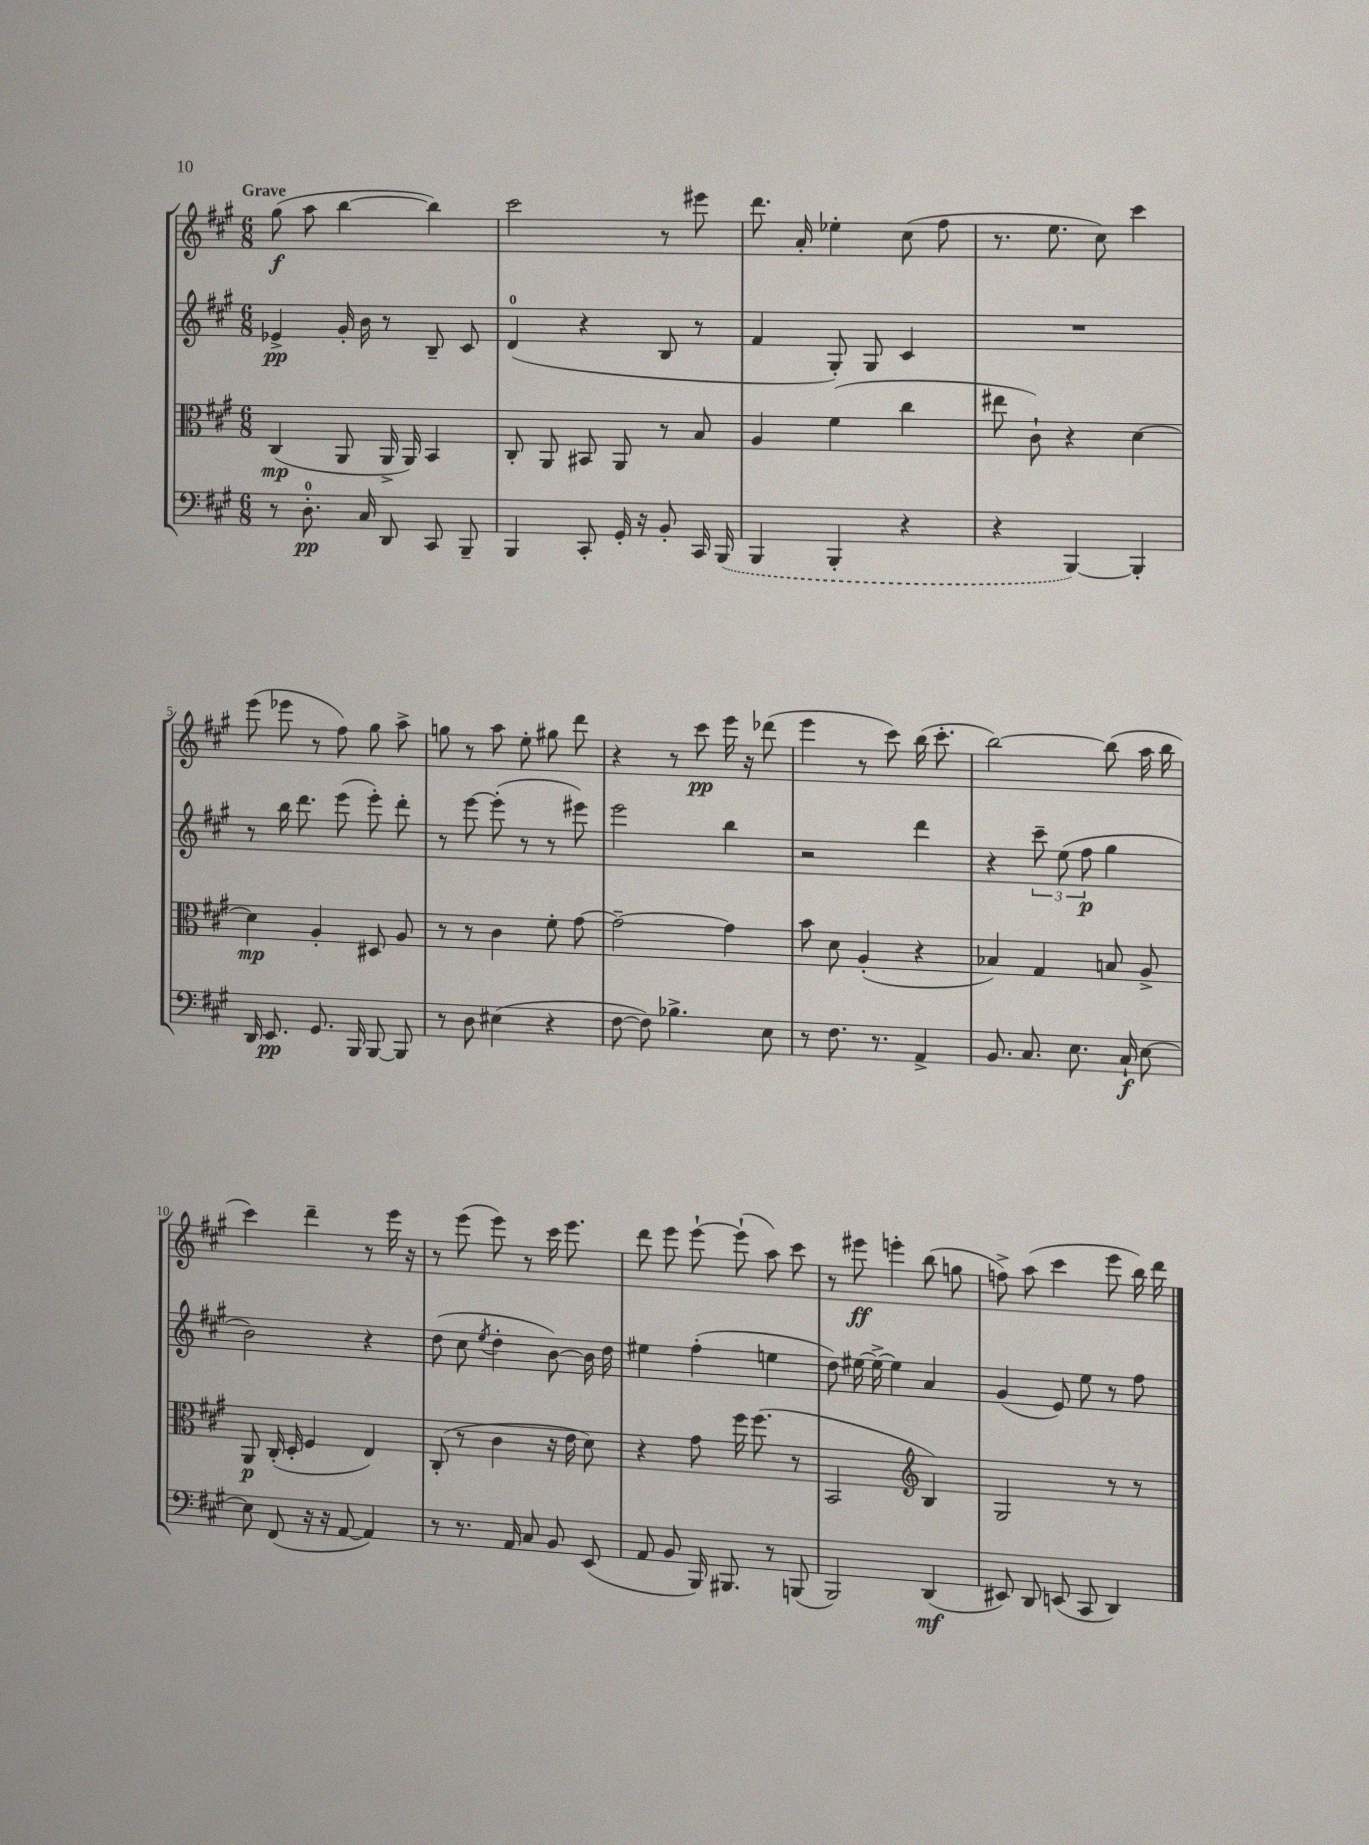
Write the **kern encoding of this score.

**kern	**kern	**kern	**kern
*staff4	*staff3	*staff2	*staff1
*clefF4	*clefC3	*clefG2	*clefG2
*k[f#c#g#]	*k[f#c#g#]	*k[f#c#g#]	*k[f#c#g#]
*M6/8	*M6/8	*M6/8	*M6/8
8r	(4C#	4e-^	(8gg#
8.D'	.	.	8aa
.	8AA	16g#'	[4bb
16C#	.	16b	.
8DD	16AA^	8r	.
.	16AA)	.	.
8CC#	4BB	8B~	4bb])
8BBB~	.	8c#	.
=	=	=	=
4BBB	8C#'	(4d	2ccc#
.	8AA	.	.
8CC#'	8BB#	4r	.
16GG#'	8AA	.	.
16r	.	.	.
8BB'	8r	8B	8r
16CC#	8B	8r	8eee#
(16BBB	.	.	.
=	=	=	=
4BBB	4A	4f#	8.ddd
.	.	.	16a'
4BBB'	(4f#	8G#')	4ee-'
.	.	8G#	.
4r	4cc#	4c#	(8cc#
.	.	.	8ff#
=	=	=	=
4r	8ee#	2.r	8.r
.	8c#`)	.	.
.	.	.	8.ee
[4BBB)	4r	.	.
.	.	.	8cc#)
4BBB']	[4d	.	4ccc#
=	=	=	=
16DD	4d]	8r	(8eee
8.EE	.	.	.
.	.	16bb	8eee-
.	.	8.ddd	.
8.GG#	4A'	.	8r
.	.	(8eee	8ff#)
16BBB	.	.	.
[8BBB	8D#	8eee')	8gg#
8BBB]	8A	8ddd'	8aa^
=	=	=	=
8r	8r	8r	8gg
8D	8r	[8eee	8r
(4E#	4c#	(8eee']	8aa
.	.	8r	8ee'
4r	8f#'	8r	8gg#
.	[8g#	8eee#)	8ddd
=	=	=	=
[8F#	2g#~_	2eee	4r
8F#])	.	.	.
4.B-^	.	.	8r
.	.	.	8ccc#
.	4g#]	4bb	16eee
.	.	.	16r
8E	.	.	(8ddd-
=	=	=	=
8r	8b	2r	4eee
8.F#	8d	.	.
.	(4A'	.	8r
8.r	.	.	.
.	.	.	8ccc#)
4AA^	4r	4ddd	(16bb
.	.	.	8.ccc#'
=	=	=	=
8.BB	4B-)	4r	[2bb)
8.C#	.	.	.
.	4G#	12ccc#~	.
.	.	(12ee	.
8.E	.	.	.
.	.	12ff#	.
.	8B	4gg#	(8bb]
16C#`	.	.	.
[8E	8A^	.	16aa
.	.	.	16bb
=	=	=	=
8E]	8AA	2b)	4ccc#)
(8FF#	(16C#'	.	.
.	16D'	.	.
16r	4F#	.	4ddd~
16r	.	.	.
[8AA	.	.	.
4AA])	4E)	4r	8r
.	.	.	16eee
.	.	.	16r
=	=	=	=
8r	(8C#'	(8dd	8r
8.r	8r	8cc#	(8eee
.	.	8qee	.
.	4c#	4dd'	8eee)
16AA	.	.	.
8C#	.	.	8r
8BB	16r	[8b)	16ccc#
.	16e	.	8.eee
(8EE	8d)	16b]	.
.	.	16dd	.
=	=	=	=
8AA	4r	4ee#	8ddd
8BB	.	.	8eee
16BBB)	8g#	(4ff#'	[8eee`
8.BBB#	.	.	.
.	16ff#	.	(8eee`]
.	(8.ff#	.	.
8r	.	4ee	8aa)
(8BBB	8r	.	8ccc#
=	=	=	=
2BBB)	2BB	8dd)	8r
.	.	[16ee#	8eee#
.	.	16ee#^_	.
.	.	4ee#]	4eee'
*	*clefG2	*	*
(4DD	4B)	4a	(8bb
.	.	.	8gg
=	=	=	=
8EE#)	2G#	(4g#	8ff^)
8DD	.	.	(8aa
(8EE	.	8e)	4ccc#
8CC#	.	8ee	.
4DD)	8r	8r	8eee
.	8r	8ff#	16bb)
.	.	.	16ddd
==	==	==	==
*-	*-	*-	*-
